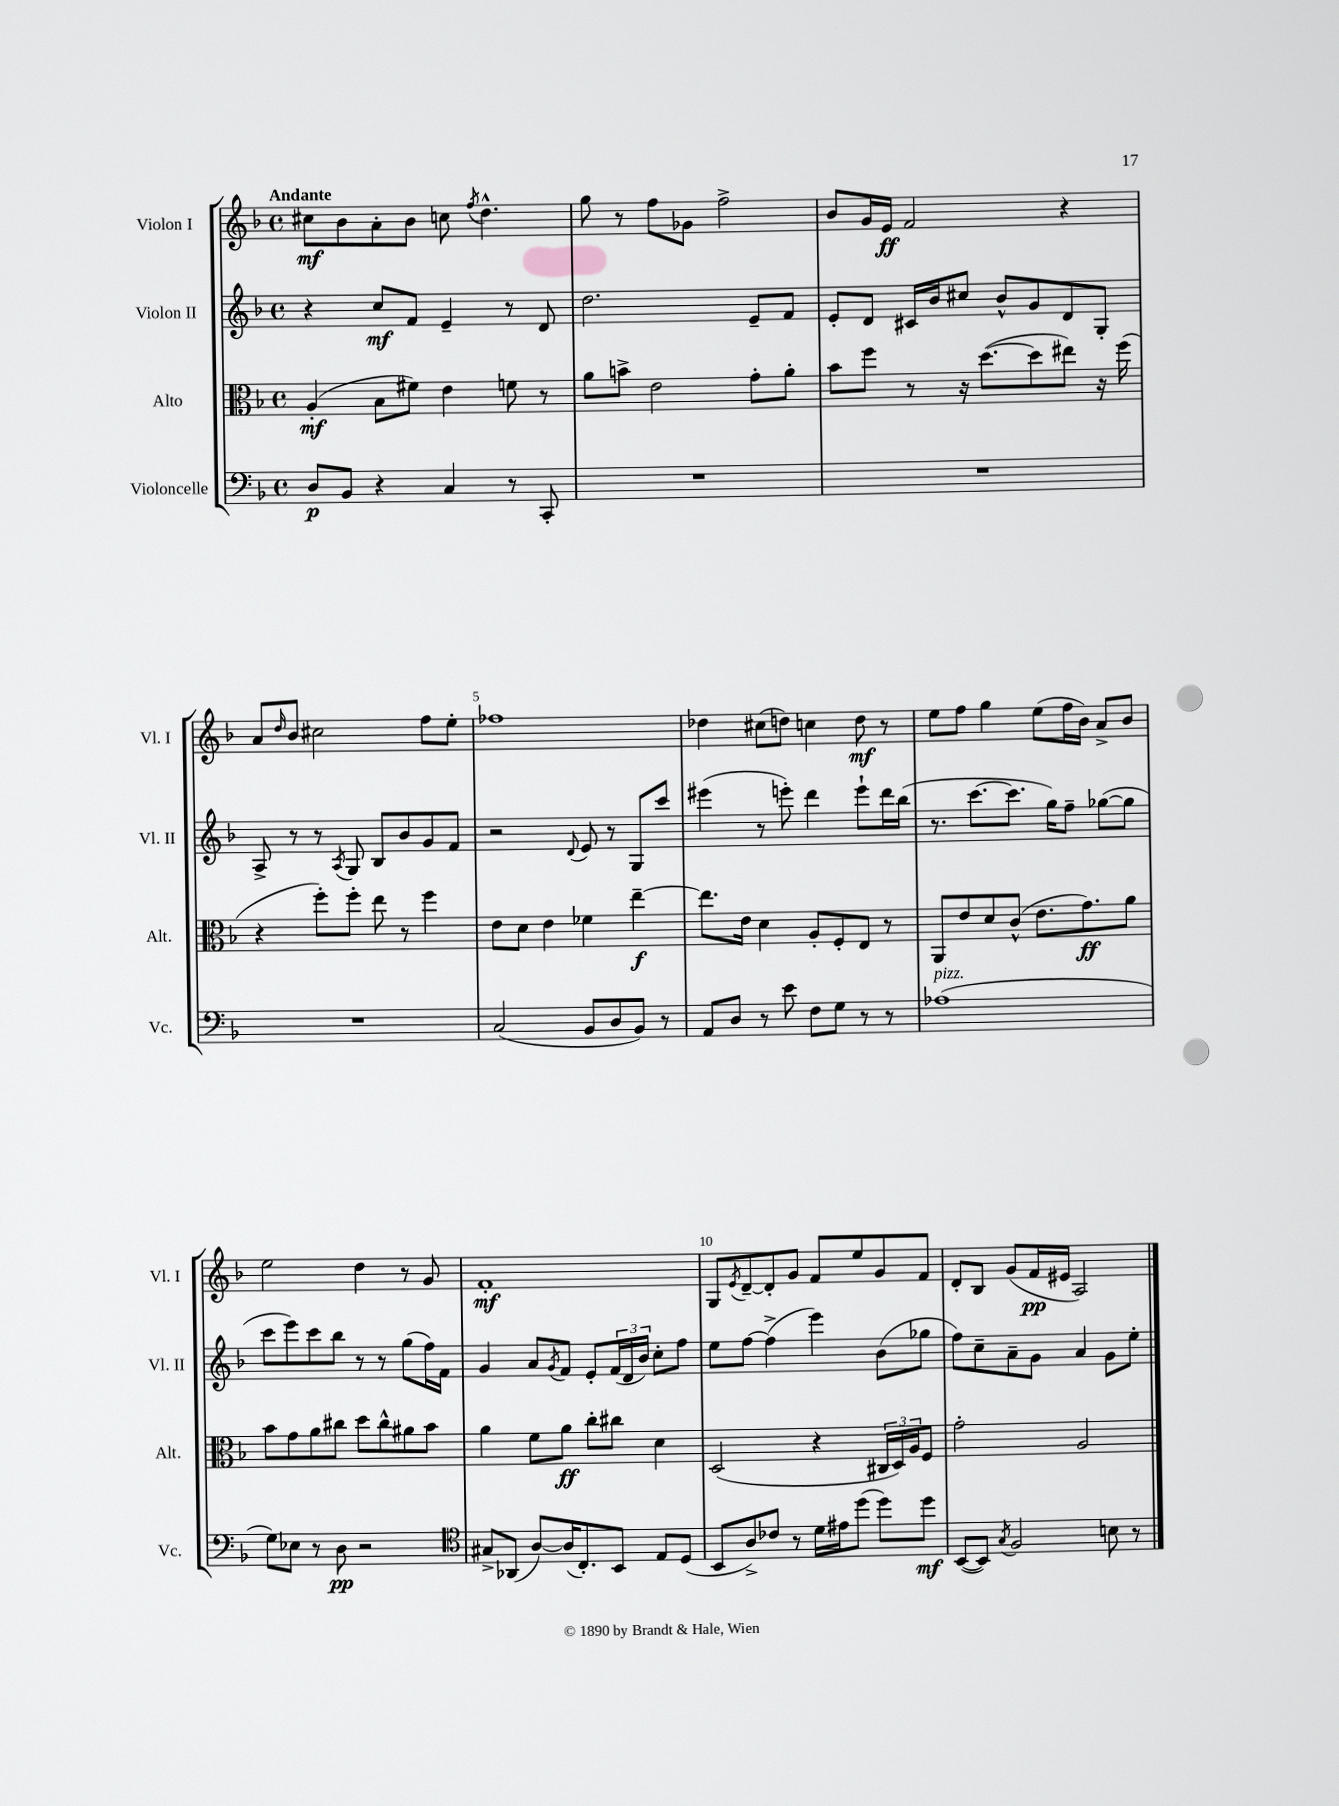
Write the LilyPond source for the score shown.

<<
\new StaffGroup <<
\new Staff = "s0" \with { instrumentName = "Violon I" shortInstrumentName = "Vl. I" } {
    \clef treble \key f \major \defaultTimeSignature \time 4/4 \tempo "Andante"
    cis''8\mf bes'8 a'8-. bes'8 c''8 \acciaccatura { f''8 } d''4.-^ |
    g''8 r8 f''8 ges'8 f''2-> |
    bes'8 g'16 e'16\ff f'2 r4 |
    a'8 \grace { d''16 } bes'8 cis''2 f''8 e''8-. |
    fes''1 |
    des''4 cis''8( d''8) c''4 d''8\mf r8 |
    e''8 f''8 g''4 e''8( f''16 bes'16) a'8-> bes'8 |
    e''2 d''4 r8 g'8 |
    f'1-.\mf |
    g8 \acciaccatura { e'8 } d'8~-- d'8-. g'8 f'8 e''8 g'8 f'8 |
    d'8-. bes8 g'8( f'16\pp eis'16 a2) \bar "|." |
}
\new Staff = "s1" \with { instrumentName = "Violon II" shortInstrumentName = "Vl. II" } {
    \clef treble \key f \major \defaultTimeSignature \time 4/4
    r4 c''8\mf f'8 e'4-- r8 d'8 |
    d''2. e'8-- f'8 |
    e'8-. d'8 cis'16 bes'16 cis''8 bes'8-^ g'8 d'8 g8-. |
    a8-> r8 r8 \acciaccatura { a8 } g8 bes8 bes'8 g'8 f'8 |
    r2 \appoggiatura { d'8 } e'8 r8 g8 c'''8 |
    eis'''4( r8 e'''8-.) d'''4 e'''8-! d'''16 bes''16( |
    r8. c'''8.~ c'''8. g''16) f''8-- ges''8~( ges''8 |
    c'''8 e'''8) c'''8 bes''8 r8 r8 g''8( f''16) f'16 |
    g'4 a'8 \acciaccatura { g'8 } f'8 e'8-. \tuplet 3/2 { f'16( d'16 bes'16) } c''8-. f''8 |
    e''8 f''8~ f''4->( e'''4) bes'8( ges''8 |
    f''8) c''8-- a'8-- g'8 a'4 g'8 e''8-. \bar "|." |
}
\new Staff = "s2" \with { instrumentName = "Alto" shortInstrumentName = "Alt." } {
    \clef alto \key f \major \defaultTimeSignature \time 4/4
    a4-.\mf( bes8 fis'8) e'4 f'8 r8 |
    a'8 b'8-> e'2 g'8-. a'8-. |
    bes'8 f''8 r8 r16 d''8.~( d''8 eis''8) r16 f''16( |
    r4 f''8-.) f''8-. e''8 r8 f''4 |
    e'8 d'8 e'4 fes'4 e''4~--\f |
    e''8. e'16 d'4 a8-. f8-. e8 r8 |
    a,8 e'8 d'8 c'8-^( e'8. g'8.\ff) a'8 |
    bes'8 g'8 a'8 cis''8 d''8 cis''8-^ ais'8 bes'8 |
    a'4 f'8 a'8\ff c''8-. cis''8 d'4 |
    d2( r4 \tuplet 3/2 { cis16 d16) a16 } f8 |
    g'2-. a2 \bar "|." |
}
\new Staff = "s3" \with { instrumentName = "Violoncelle" shortInstrumentName = "Vc." } {
    \clef bass \key f \major \defaultTimeSignature \time 4/4
    d8\p bes,8 r4 c4 r8 c,8-. |
    R1 |
    R1 |
    R1 |
    c2( bes,8 d8 bes,8) r8 |
    a,8 d8 r8 e'8 f8 g8 r8 r8 |
    aes1^\markup { \italic "pizz." }( |
    g8) ees8 r8 d8\pp r2 |
    \clef tenor gis8-> aes,8( a8~) a16( c8.-.) bes,8 e8 d8( |
    bes,8 a8->) ces'8 r8 d'16 eis'16 d''8( d''8) d''8\mf |
    bes,8~( bes,8) \acciaccatura { g8 } f2 b8 r8 \bar "|." |
}
>>
>>
\layout { \context { \Score \override BarNumber.break-visibility = ##(#f #t #t) barNumberVisibility = #(every-nth-bar-number-visible 5) } }
